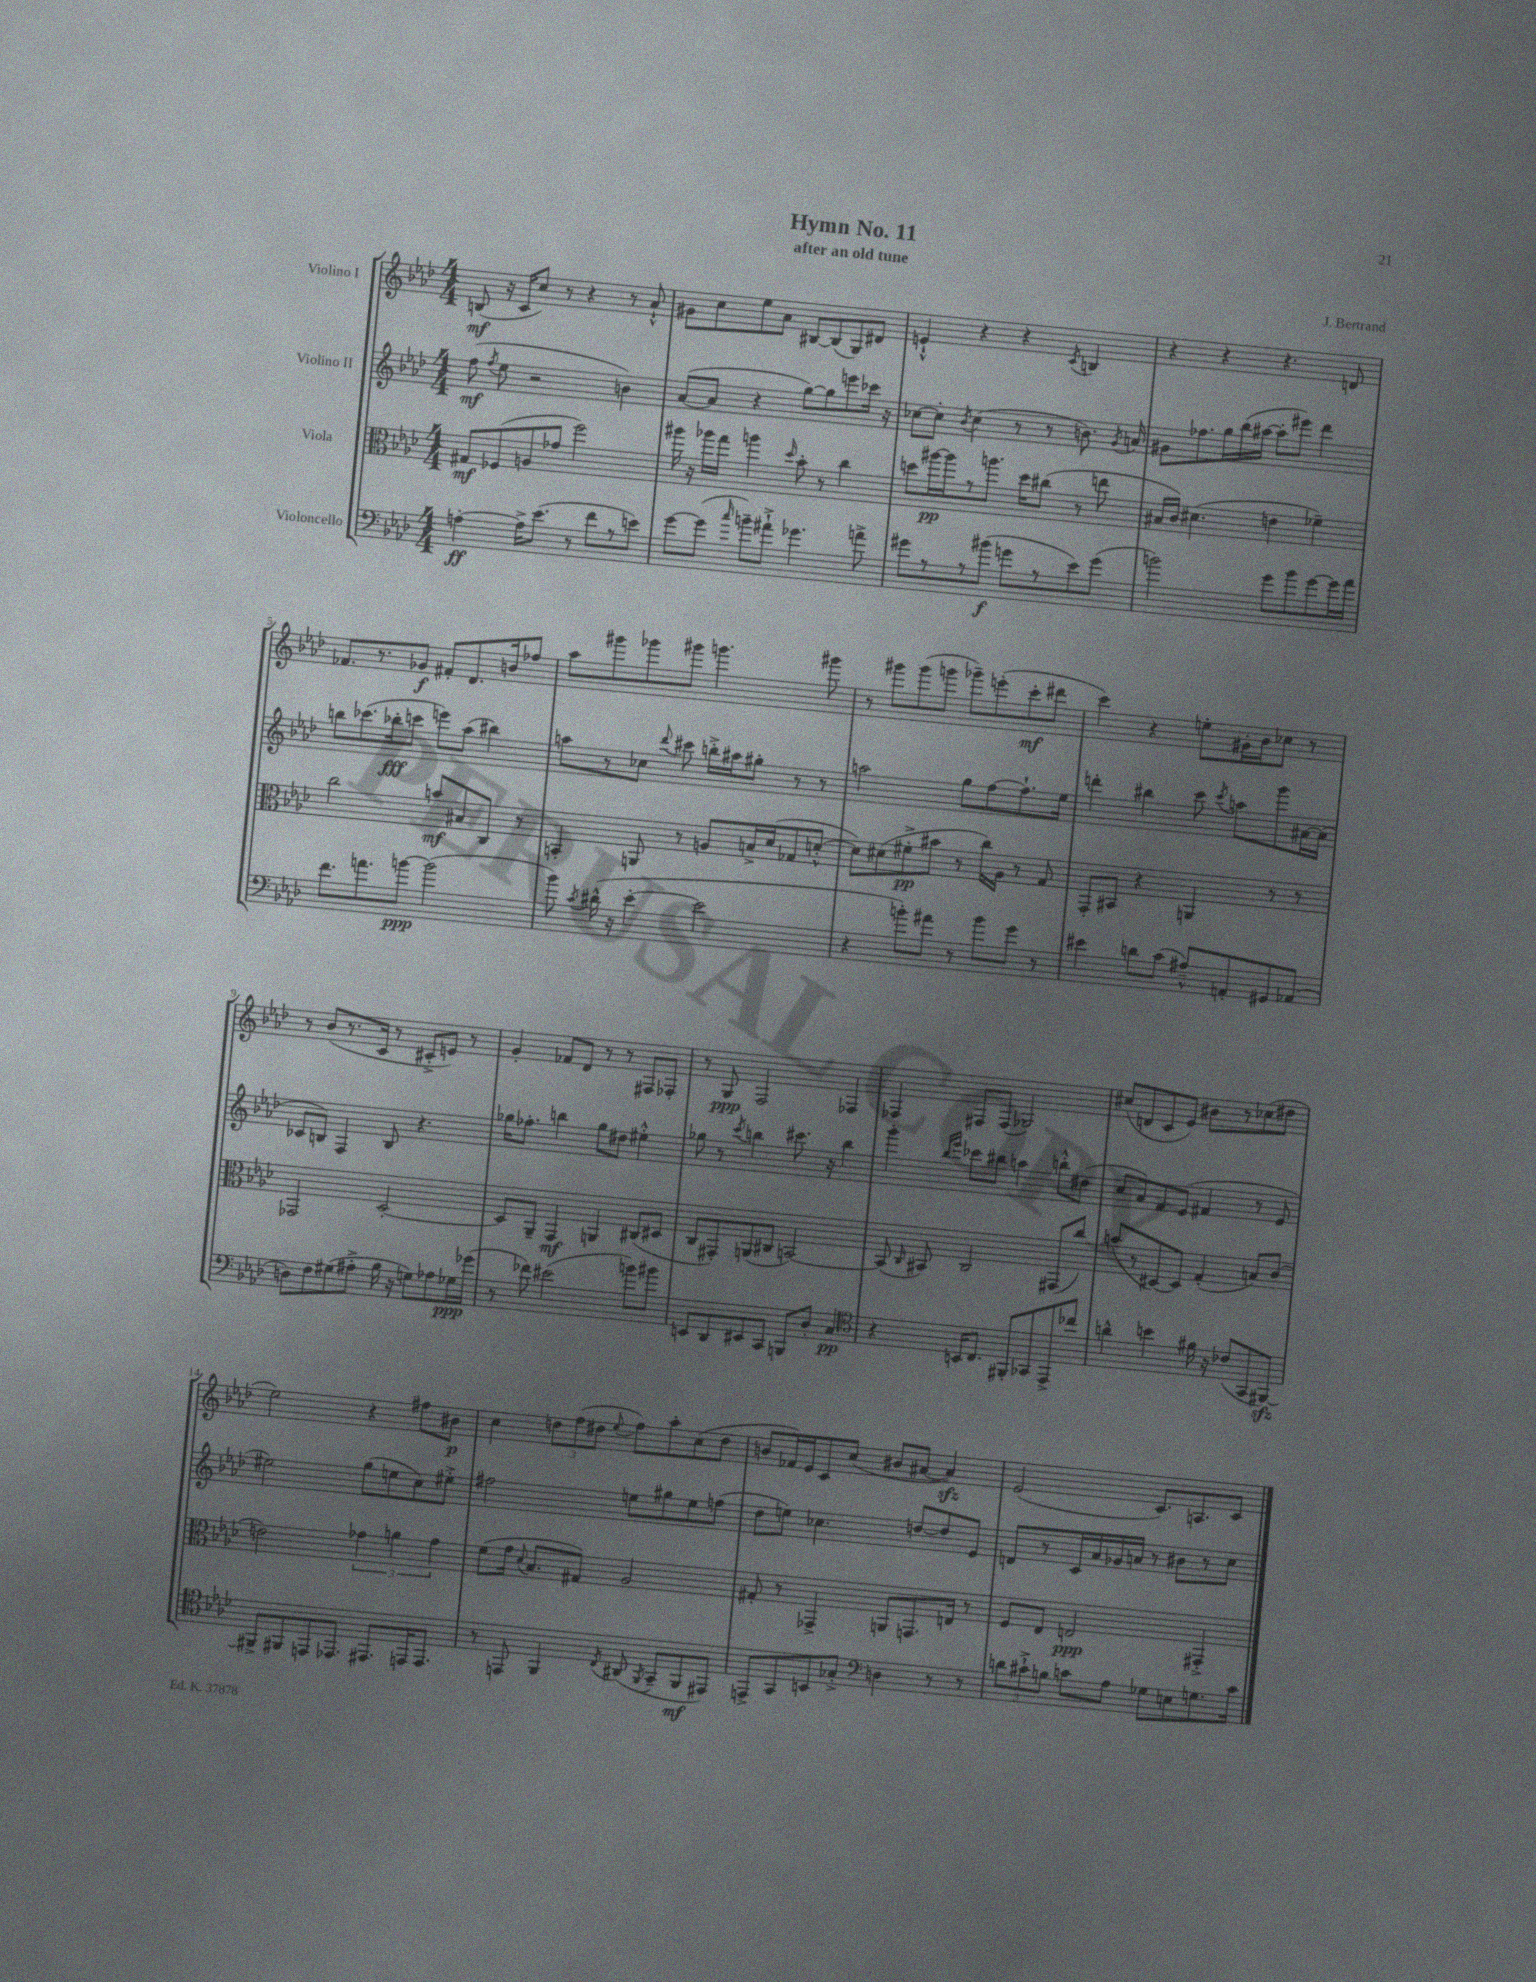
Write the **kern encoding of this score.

**kern	**kern	**kern	**kern
*staff4	*staff3	*staff2	*staff1
*clefF4	*clefC3	*clefG2	*clefG2
*k[b-e-a-d-]	*k[b-e-a-d-]	*k[b-e-a-d-]	*k[b-e-a-d-]
*M4/4	*M4/4	*M4/4	*M4/4
[4A'	8G#	(8ff	(8B
.	.	8qff	.
.	(8F-	8ee-	16r
.	.	.	16c
16A^]	8A	2r	8cc)
(8.e-	.	.	.
.	8g-	.	8r
8r	2ff)	.	4r
8f	.	.	.
8r	.	4b)	8r
8e)	.	.	8a-`^^
=	=	=	=
[8g	16aa#	([8a-	8g#
.	16r	.	.
(8g]	16aa-	8a-]	8cc
.	16gg	.	.
16qqcc	.	.	.
8b~)	4aa	4r	8ee-
8a#`^	.	.	8a-
.	16qqdd-	.	.
4.g-	8b-'	[8gg)	[8B#
.	8r	8gg]	(8B#]
.	4cc	8eee	8G)
8a^	.	16ccc-	8d#
.	.	16r	.
=	=	=	=
8g#	8dd	[8cc-	4e`^^
8r	[16aa#	8cc-']	.
.	16aa#]	.	.
.	.	8qb-	.
8r	8r	(4cc-	4r
(8b#	8.aa	.	.
8g	.	8r	4r
.	16dd	.	.
8r	(8cc#	8r	.
.	.	.	8qc
8e-)	8r	8.b)	4B
(8g	8ee	.	.
.	.	8qg	.
.	.	16a	.
=	=	=	=
2b)	16B#	8g#	4r
.	16c)	.	.
.	(4.d#	8.ff-	.
.	.	.	4r
.	.	16gg	.
.	.	(16bb-	.
.	.	[16aa#	.
8g	4e	8aa#']	4.r
8b	.	8eee#)	.
[8g	4f-~)	4ddd-	.
16g]	.	.	8d
16a-	.	.	.
=	=	=	=
8.f	2cc	8bb	8.f-
.	.	(8.ccc-	.
8.a	.	.	8.r
.	.	16bb-'	.
[8b	.	8ccc	8g-
(2b]	8b	8eee)	8f#'
.	8B#	(8aa-	8.d-
.	8C	4bb#)	.
.	.	.	16b
.	8r	.	8ff-
=	=	=	=
8b-)	4BB'	8aa	8aa-
8qc	.	.	.
(16d#^^	.	8r	8ggg#
16r	.	.	.
[4e-'	8AA	8cc-	8ggg-
.	.	8qqddd-	.
.	8r	8ccc#	8ggg#
2e-]	8A	16bb'^	4.ggg
.	.	16aa#	.
.	16B^	8gg#'	.
.	(16d-	.	.
.	8G-	8r	.
.	[8d'^^	8r	8ggg#
=	=	=	=
4r	8d])	2aa	8r
.	(8d#	.	8ggg#
8b')	8f#'^	.	(8ggg#
8a#	8b#	.	8ggg
8r	8r	8gg	8ggg-~)
8b	16cc)	[8ff	(8eee'
.	16A-	.	.
8g	8r	8.ff`]	8ccc'
8r	8G	.	8ddd#
.	.	16ee-	.
=	=	=	=
4e#	8GG'	4ddd'	4ccc)
.	8BB#	.	.
8d	4r	4bb#	4r
(8c	.	.	.
8A#~^^)	4AA	8ccc	8ee'
.	.	8qccc	.
8AA'	.	8aa	16g#'
.	.	.	16b-
8GG#	8r	8ggg	8cc-
(8AA-	8r	[16a#	8r
.	.	(16a#]	.
=	=	=	=
8D)	2GG-	8c-	8r
8F	.	8B)	(8b-
(8G#	.	4F	8.r
8A#'^	.	.	.
.	.	.	16c
16B-	[2D-'	8B	8r
16r	.	.	.
8G)	.	4.r	8c#'^
8A-	.	.	8e)
16G-	.	.	8r
(16g-	.	.	.
=	=	=	=
8r	8D-]	16gg-	4g'
.	.	8.ff-'	.
8f-)	8AA-~	.	.
(2e#	4GG	4bb	8f-
.	.	.	8d-
.	4AA	8gg-	8r
.	.	8dd#	8r
8b)	(8C#	4ee#'^^	8F#
8b#	8D#	.	8F-'
=	=	=	=
8EE	8C	8gg-	8r
8DD-	8GG#')	8r	8G
.	.	8qccc	.
8EE#	(8AA	4bb	2F
8CC	8C#	.	.
8BBB	[2BB)	8.ccc#	.
8D-'	.	.	.
.	.	16r	.
4C	.	4bb	4F-
=	=	=	=
*clefC4	*	*	*
4r	(8BB]	4ggg'	4F-
.	16qqC	.	.
.	8BB#)	.	.
.	.	16qqbb-	.
.	.	16qqeee-	.
16BB	2C	8ccc-	8F#
8.C	.	.	.
.	.	8bb#	(8F#
8FF#'	.	4aa	2G-)
8GG-	.	.	.
8EE-^	(8GG#	8bb'^^	.
8cc-	8cc)	(8dd#	.
=	=	=	=
4a^^	(8b	8cc	(8cc#
.	8r	8a-)	8d
4b	[8D#)	8f	8c
.	8D#]	(8e-	8e-)
16f#	(4G'	4f#	8b#
16r	.	.	.
(8c-	.	.	8r
8GG	8B)	8r	(8cc-
[8FF#)	(8c	8e-	8dd#
=	=	=	=
8FF#^]	2e)	2ee#)	2ee-)
8FF#	.	.	.
8EE	.	.	.
8.EE-	.	.	.
.	6g-	(8gg	4r
8.EE#	.	.	.
.	.	8ee	.
.	6a	.	.
16EE	.	8cc)	8ff#
8.EE	.	.	.
.	6g-	.	.
.	.	8ee#'^	8b#
=	=	=	=
8r	(8f	2ff#	4cc
8EE	16g	.	.
.	8qqd-	.	.
.	8.B-	.	.
4FF	.	.	12dd
.	.	.	(12ff
.	8G#)	.	.
.	.	.	12dd#
8qC	.	.	8qqee-
(8AA#	2A-	8ee	8ff)
8qFF	.	.	.
8GG~	.	8gg#	8aa-'
8FF	.	8ee	(8cc
8EE#)	.	(8ff	8dd#
=	=	=	=
8EE^	8G#'	8dd-	8b
8GG	8r	8ee)	16f-)
.	.	.	16e-
8BB	4GG-^	4.cc-	8c
8G-'^	.	.	(8cc
*clefF4	*	*	*
4D	8AA	.	8b#
.	8.GG	[8dd	[8a#
8r	.	8dd]	4a#])
.	16E	.	.
8r	8r	8e-	.
=	=	=	=
12d	8F	8d	(2e-
12c#`^	.	.	.
.	8E-	8r	.
12B	.	.	.
8c	2E	16c	.
.	.	16a-	.
8A-	.	16g-	.
.	.	16a	.
8G-	.	8r	8.c)
8E	.	8b#	.
.	.	.	8.A
8.G	4GG#'^	8r	.
.	.	8cc	8c
16c	.	.	.
==	==	==	==
*-	*-	*-	*-
